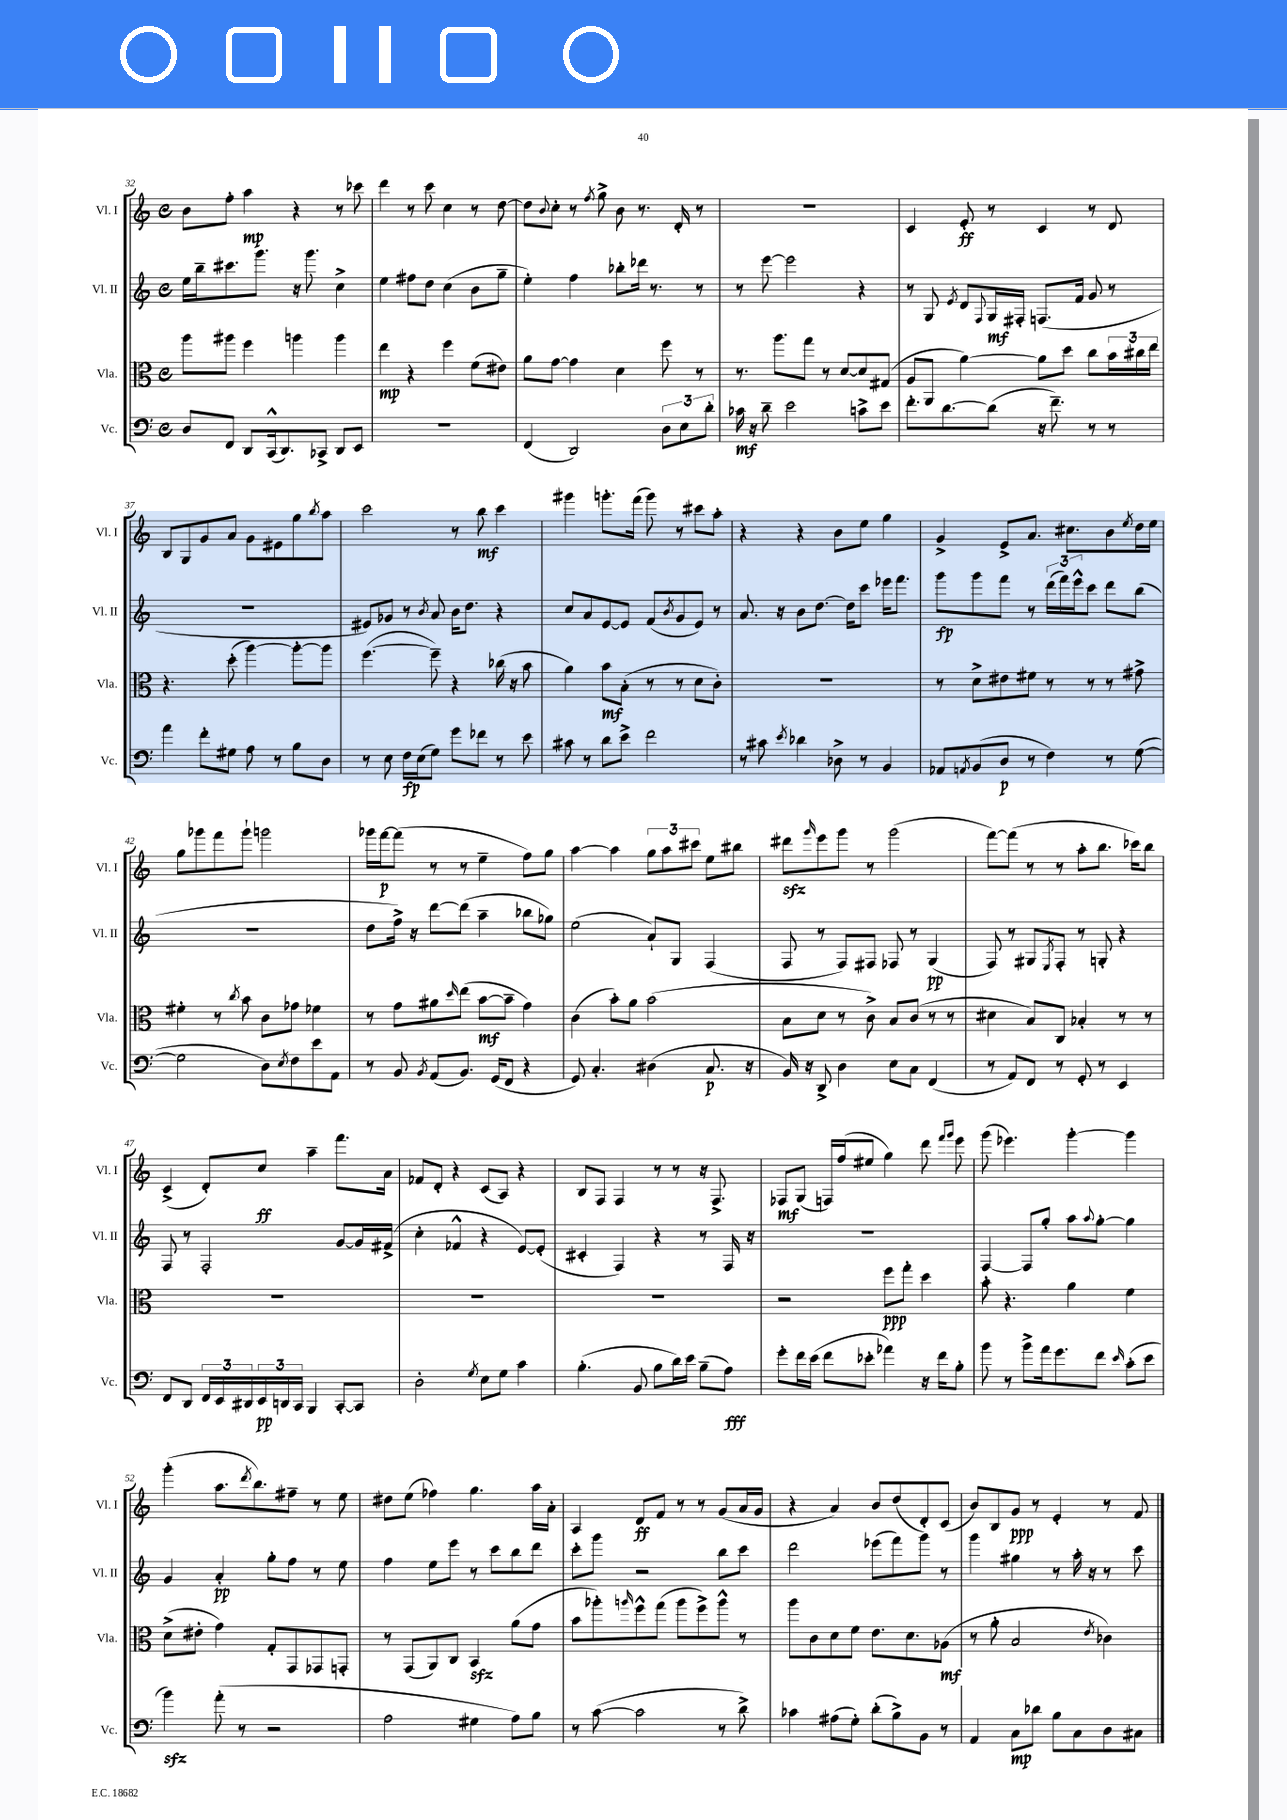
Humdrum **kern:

**kern	**dynam	**kern	**dynam	**kern	**dynam	**kern	**dynam
*part4	*part4	*part3	*part3	*part2	*part2	*part1	*part1
*staff4	*staff4	*staff3	*staff3	*staff2	*staff2	*staff1	*staff1
*I"Vc.	*	*I"Vla.	*	*I"Vl. II	*	*I"Vl. I	*
*I'Vc.	*	*I'Vla.	*	*I'Vl. II	*	*I'Vl. I	*
*clefF4	*	*clefC3	*	*clefG2	*	*clefG2	*
*k[]	*	*k[]	*	*k[]	*	*k[]	*
*M4/4	*	*M4/4	*	*M4/4	*	*M4/4	*
*met(c)	*	*met(c)	*	*met(c)	*	*met(c)	*
=32	=32	=32	=32	=32	=32	=32	=32
8D/L	.	8aa\L	.	16ee\LL	.	8b\L	.
.	.	.	.	16bb~\J	.	.	.
8FF/J	.	8aa#X\J	.	8.ccc#X\	.	8ff'\J	.
8DD/L	.	4ff\	.	.	.	4aa\	mp
.	.	.	.	8.ggg\J	.	.	.
(16CC^^/k	.	.	.	.	.	.	.
8.DD/)	.	.	.	.	.	.	.
.	.	4aan\	.	16r	.	4r	.
.	.	.	.	8.ggg\	.	.	.
8CC-X^/J	.	.	.	.	.	.	.
8DD/L	.	4aa\	.	4cc^\	.	8r	.
8EE/J	.	.	.	.	.	8ccc-X\	.
=33	=33	=33	=33	=33	=33	=33	=33
1r	.	4ee\	mp	4ee\	.	4ddd\	.
.	.	4r	.	8ff#X\L	.	8r	.
.	.	.	.	8dd\J	.	8ccc\	.
.	.	4ff\	.	(4cc\	.	4cc\	.
.	.	(8f\L	.	8b\L	.	8r	.
.	.	8e#X\J)	.	8gg~\J	.	[8dd\	.
=34	=34	=34	=34	=34	=34	=34	=34
(4FF/	.	8a\L	.	4ee'\)	.	8dd\L]	.
.	.	.	.	.	.	8qqb/	.
.	.	[8g\J	.	.	.	8cc'\J	.
2DD/)	.	4g\]	.	4ff\	.	8r	.
.	.	.	.	.	.	8qff/	.
.	.	.	.	.	.	8gg^\	.
.	.	4d\	.	8bb-X'\L	.	8b\	.
.	.	.	.	16ddd-X\Jk	.	8.r	.
.	.	.	.	8.r	.	.	.
12D\L	.	8ff\	.	.	.	.	.
.	.	.	.	.	.	16d'/	.
12E\	.	.	.	.	.	.	.
.	.	8r	.	8r	.	8r	.
12d'\J	.	.	.	.	.	.	.
=35	=35	=35	=35	=35	=35	=35	=35
16c-X\	mf	8.r	.	8r	.	1r	.
16r	.	.	.	.	.	.	.
8d~\	.	.	.	[8eee\	.	.	.
.	.	8.aa\L	.	.	.	.	.
2e\	.	.	.	2eee\]	.	.	.
.	.	8gg\J	.	.	.	.	.
.	.	8r	.	.	.	.	.
.	.	[8d/L	.	.	.	.	.
8cn^\L	.	8d/]	.	4r	.	.	.
8e\J	.	(8G#X/J	.	.	.	.	.
=36	=36	=36	=36	=36	=36	=36	=36
8.f'\L	.	8A/L	.	8r	.	4c/	.
.	.	8AA/J	.	8G/	.	.	.
[8.d\	.	.	.	.	.	.	.
.	.	.	.	8qe/	.	.	.
.	.	[4a\)	.	8d/L	.	8e'/	ff
.	.	.	.	8qqF/	.	.	.
(8d\J]	.	.	.	16G/L	mf	8r	.
.	.	.	.	16F#X'/JJ	.	.	.
16r	.	8a\L]	.	(8.Fn/L	.	4c/	.
8.f~\)	.	.	.	.	.	.	.
.	.	8dd\J	.	.	.	.	.
.	.	.	.	16f/Jk	.	.	.
8r	.	8cc\L	.	8g/	.	8r	.
8r	.	24b\L	.	8r	.	8d/	.
.	.	24cc#X\	.	.	.	.	.
.	.	24ee\JJ	.	.	.	.	.
!!LO:LB:g=z
=37	=37	=37	=37	=37	=37	=37	=37
4a\	.	4.r	.	1r	.	8B/L	.
.	.	.	.	.	.	8G/	.
8f'\L	.	.	.	.	.	8g/	.
8G#X\J	.	(8dd'\	.	.	.	8a/J	.
8A\	.	[4aa\)	.	.	.	8g\L	.
8r	.	.	.	.	.	8e#X\	.
8B\L	.	8aa'\L_	.	.	.	8gg\	.
.	.	.	.	.	.	8qbb/	.
8D\J	.	8aa\J]	.	.	.	8aa\J	.
=38	=38	=38	=38	=38	=38	=38	=38
8r	.	([4.ff\	.	8e#X/L)	.	2ccc\	.
8E\	.	.	.	8g-X/J	.	.	.
16F\LL	fp	.	.	8r	.	.	.
(16E\J	.	.	.	.	.	.	.
.	.	.	.	8qb/	.	.	.
8G\J)	.	8ff~\])	.	8a/	.	.	.
8g\L	.	4r	.	16b\KL	.	8r	.
.	.	.	.	8.dd\J	.	.	.
8f-X\J	.	.	.	.	.	8bb\	mf
8r	.	(16cc-X\	.	4r	.	4ccc\	.
.	.	16r	.	.	.	.	.
8e\	.	8b\	.	.	.	.	.
=39	=39	=39	=39	=39	=39	=39	=39
8c#X\	.	4a\)	.	8cc/L	.	4ggg#X\	.
8r	.	.	.	8a/	.	.	.
8d\L	.	8b\L	mf	[8e/	.	8.gggn'\L	.
8e^\J	.	(8B'\J	.	8e/J]	.	.	.
.	.	.	.	.	.	(16fff\Jk	.
2f\	.	8r	.	(8f/L	.	8ggg\)	.
.	.	.	.	8qb/	.	.	.
.	.	8r	.	8g/	.	8r	.
.	.	8d\L	.	8e/J)	.	8ccc#X\L	.
.	.	8c'\J)	.	8r	.	8aa'\J	.
=40	=40	=40	=40	=40	=40	=40	=40
8r	.	1r	.	8.a/	.	4r	.
8c#X\	.	.	.	.	.	.	.
.	.	.	.	16r	.	.	.
8qe/	.	.	.	.	.	.	.
4d-X\	.	.	.	8b\L	.	4r	.
.	.	.	.	[8.dd\J	.	.	.
8D-X^\	.	.	.	.	.	8b\L	.
.	.	.	.	16dd\KL]	.	.	.
8r	.	.	.	8ccc\J	.	8ee\J	.
4BB/	.	.	.	16eee-X\KL	.	4gg\	.
.	.	.	.	8.fff\J	.	.	.
=41	=41	=41	=41	=41	=41	=41	=41
8AA-X/L	.	8r	.	8ggg\L	fp	4g^/	.
8qAAn/	.	.	.	.	.	.	.
(8BB/	.	8d^\L	.	8ggg\	.	.	.
8D/J	p	8e#X\	.	8fff\J	.	8e^/L	.
8r	.	8f#X\J	.	8r	.	8.a/J	.
4F\)	.	8r	.	(24ddd\LL	.	.	.
.	.	.	.	24fff\)	.	.	.
.	.	.	.	.	.	8.cc#X\L	.
.	.	.	.	24eee^^\J	.	.	.
.	.	8r	.	8ccc\J	.	.	.
8r	.	8r	.	8ddd\L	.	8b\	.
.	.	.	.	.	.	8qee/	.
([8G\	.	8g#X^\	.	(8bb\J	.	16dd\L	.
.	.	.	.	.	.	16ee\JJ	.
!!LO:LB:g=z
=42	=42	=42	=42	=42	=42	=42	=42
2G\]	.	4f#X'\	.	1r	.	8gg\L	.
.	.	.	.	.	.	8ggg-X\	.
.	.	8r	.	.	.	8fff\	.
.	.	8qcc/	.	.	.	.	.
.	.	8b\	.	.	.	8ggg-`\J	.
8D\L)	.	8c\L	.	.	.	2gggn\	.
8qE/	.	.	.	.	.	.	.
8F\	.	8g-X\J	.	.	.	.	.
8e\	.	4f-X\	.	.	.	.	.
8AA\J	.	.	.	.	.	.	.
=43	=43	=43	=43	=43	=43	=43	=43
8r	.	8r	.	8dd\L	.	16ggg-X\LL	.
.	.	.	.	.	.	[16fff\J	p
8BB/	.	8g\L	.	16ff^\Jk)	.	(8fff\J]	.
.	.	.	.	16r	.	.	.
8qBB/	.	.	.	.	.	.	.
(8AA/L	.	8a#X\	.	[8ddd\L	.	8r	.
.	.	16qqdd/	.	.	.	.	.
8.BB/J)	.	(8ee\J	.	(8ddd\J]	.	8r	.
.	.	[8b\L	mf	4aa~\	.	4ee~\	.
(16GG/KL	.	.	.	.	.	.	.
8FF/J	.	8b~\J]	.	.	.	.	.
4r	.	4g\)	.	8bb-X\L	.	8ff\L)	.
.	.	.	.	8gg-X\J)	.	8gg\J	.
=44	=44	=44	=44	=44	=44	=44	=44
8GG/)	.	(4c\	.	(2ee\	.	[4aa\	.
4.C'/	.	.	.	.	.	.	.
.	.	8b'\L)	.	.	.	4aa\]	.
.	.	8a\J	.	.	.	.	.
(4D#X\	.	(2b\	.	8a`/L)	.	12gg\L	.
.	.	.	.	.	.	12aa\	.
.	.	.	.	8G/J	.	.	.
.	.	.	.	.	.	12ccc#X\J	.
8.C/	p	.	.	(4F/	.	8ee\L	.
.	.	.	.	.	.	8bb#X\J	.
16r	.	.	.	.	.	.	.
=45	=45	=45	=45	=45	=45	=45	=45
16BB/)	.	8B\L	.	8F/	.	8ddd#Xzz\L	.
16r	.	.	.	.	.	.	.
.	.	.	.	.	.	16qqggg/	.
8DD^/	.	8d\J	.	8r	.	8eee\	.
4D\	.	8r	.	8F/L)	.	8ggg\J	.
.	.	8c^\)	.	8F#X/J	.	8r	.
8E\L	.	8B/L	.	8F-X/	.	(2ggg\	.
8C\J	.	(8c/J	.	8r	.	.	.
(4FF/	.	8r	.	(4G/	pp	.	.
.	.	8r	.	.	.	.	.
=46	=46	=46	=46	=46	=46	=46	=46
8r	.	4d#X\	.	8F/)	.	[8fff\L)	.
8AA/L)	.	.	.	8r	.	(8fff\J]	.
8FF/J	.	8B/L)	.	8G#X/L	.	8r	.
.	.	.	.	8qE/	.	.	.
8r	.	8C/J	.	8F'/J	.	8r	.
8GG'/	.	4B-X'/	.	8r	.	8aa'\L	.
8r	.	.	.	8Gn'/	.	8.bb\J	.
4EE/	.	8r	.	4r	.	.	.
.	.	.	.	.	.	16ccc-X\KL)	.
.	.	8r	.	.	.	8bb\J	.
!!LO:LB:g=z
=47	=47	=47	=47	=47	=47	=47	=47
8FF/L	.	1r	.	8F/	.	(4c^/	.
8DD/J	.	.	.	8r	.	.	.
24FF/LL	.	.	.	2F'/	.	8d'/L)	.
24EE/	.	.	.	.	.	.	.
24DD#X/	.	.	.	.	.	.	.
24EE/	pp	.	.	.	.	8cc/J	ff
24DDn/	.	.	.	.	.	.	.
24CC/JJ	.	.	.	.	.	.	.
4BBB/	.	.	.	.	.	4aa~\	.
[8CC'/L	.	.	.	[8g/L	.	8.fff\L	.
8CC/J]	.	.	.	16g/L]	.	.	.
.	.	.	.	(16f#X^/JJ	.	16a\Jk	.
=48	=48	=48	=48	=48	=48	=48	=48
2D'\	.	1r	.	4cc'\	.	8f-X/L	.
.	.	.	.	.	.	8d'/J	.
.	.	.	.	4f-X^^/	.	4r	.
8qG/	.	.	.	.	.	.	.
8E\L	.	.	.	4r	.	(8c/L	.
8G\J	.	.	.	.	.	8A/J)	.
4c\	.	.	.	[8e/L)	.	4r	.
.	.	.	.	(8e'/J]	.	.	.
=49	=49	=49	=49	=49	=49	=49	=49
(4.B'\	.	1r	.	4c#X'/	.	8B/L	.
.	.	.	.	.	.	8F/J	.
.	.	.	.	4F/)	.	4F/	.
8BB/	.	.	.	.	.	.	.
8B\L	.	.	.	4r	.	8r	.
16d\L)	.	.	.	.	.	8r	.
16e\JJ	.	.	.	.	.	.	.
(8B~\L	.	.	.	8r	.	16r	.
.	.	.	.	.	.	8.F^/	.
8A\J)	fff	.	.	16F/	.	.	.
.	.	.	.	16r	.	.	.
=50	=50	=50	=50	=50	=50	=50	=50
8g'\L	.	2r	.	1r	.	8F-X/L	mf
16f\L	.	.	.	.	.	(8G/J	.
(16e\JJ	.	.	.	.	.	.	.
8f\L	.	.	.	.	.	16Fn/LL)	.
.	.	.	.	.	.	(16ff/J	.
8e-X'\J	.	.	.	.	.	8ee#X/J	.
4a-X\)	.	8ff\L	ppp	.	.	4gg\)	.
.	.	8gg'\J	.	.	.	.	.
16r	.	4dd\	.	.	.	8ddd\	.
16f\KL	.	.	.	.	.	.	.
.	.	.	.	.	.	16qqfff/LL	.
.	.	.	.	.	.	16qqggg/JJ	.
8B'\J	.	.	.	.	.	8eee\	.
=51	=51	=51	=51	=51	=51	=51	=51
8b\	.	8b'\	.	[4F/	.	(8ggg\	.
8r	.	4.r	.	.	.	4.eee-X\)	.
8b^\L	.	.	.	8F/L]	.	.	.
16a\k	.	.	.	8gg'/J	.	.	.
8.g\	.	.	.	.	.	.	.
.	.	4a\	.	8aa\L	.	[4ggg'\	.
.	.	.	.	8qqaa/	.	.	.
8f\J	.	.	.	[8gg'\J	.	.	.
16qqe/	.	.	.	.	.	.	.
(8c'\L	.	4f\	.	4gg\]	.	4ggg\]	.
8e\J	.	.	.	.	.	.	.
!!LO:LB:g=z
=52	=52	=52	=52	=52	=52	=52	=52
4bzz\)	.	(8d^\L	.	4g/	.	(4ggg'\	.
.	.	8e#X'\J	.	.	.	.	.
(8a'\	.	4g\)	.	4a'/	pp	8.aa\L	.
8r	.	.	.	.	.	.	.
.	.	.	.	.	.	8qddd/	.
.	.	.	.	.	.	8.bb\)	.
2r	.	8G'/L	.	8gg'\L	.	.	.
.	.	8GG/	.	8ff\J	.	8ff#X~\J	.
.	.	8GG-X/	.	8r	.	8r	.
.	.	8GGn'/J	.	8ee\	.	8ee\	.
=53	=53	=53	=53	=53	=53	=53	=53
2A\	.	8r	.	4ff\	.	8dd#X\L	.
.	.	(8GG/L	.	.	.	(8ee\J	.
.	.	8AA/)	.	8ee\L	.	4ff-X\)	.
.	.	8C/J	.	8eee\J	.	.	.
4G#X\	.	4BBzz/	.	8r	.	4.gg\	.
.	.	.	.	8ccc\L	.	.	.
8A\L)	.	(8a\L	.	8bb\	.	.	.
8B\J	.	8g\J	.	8ddd\J	.	16aa\LL	.
.	.	.	.	.	.	16a'\JJ	.
=54	=54	=54	=54	=54	=54	=54	=54
8r	.	8b\L	.	8ccc'\L	.	4A/	.
([8c\	.	8aa-X'\)	.	8ggg\J	.	.	.
.	.	16qqaan/	.	.	.	.	.
2c\]	.	8ff^^\	.	2r	.	8d/L	ff
.	.	(8gg\J	.	.	.	8f/J	.
.	.	8aa\L	.	.	.	8r	.
.	.	8ff^\)	.	.	.	8r	.
8r	.	8aa^^\J	.	8bb\L	.	(8g/L	.
8d^\)	.	8r	.	8ccc\J	.	16a/L	.
.	.	.	.	.	.	16g/JJ	.
=55	=55	=55	=55	=55	=55	=55	=55
4c-X\	.	8aa\L	.	2ddd\	.	4r	.
.	.	8c\	.	.	.	.	.
(8A#X\L	.	8d\	.	.	.	4a/)	.
8G'\J)	.	8f\J	.	.	.	.	.
(8d'\L	.	8.e\L	.	(8eee-X\L	.	8b/L	.
8B^\)	.	.	.	8fff\)	.	(8dd/	.
.	.	8.d\	.	.	.	.	.
8BB\J	.	.	.	8ggg\J	.	8d'/)	.
8r	.	(8A-X\J	mf	8r	.	(8c/J	.
=56	=56	=56	=56	=56	=56	=56	=56
4AA/	.	8r	.	4ggg\	.	8b/L)	.
.	.	8a'\	.	.	.	8B/	.
8C\L	mp	2B/	.	4gg#X\	.	8g/J	ppp
8d-X\J	.	.	.	.	.	8r	.
8B\L	.	.	.	8r	.	4e'/	.
8C\	.	.	.	16aa'\	.	.	.
.	.	.	.	16r	.	.	.
.	.	8qe/	.	.	.	.	.
8D\	.	4c-X\)	.	8r	.	8r	.
8C#X\J	.	.	.	8ccc\	.	8f/	.
==	==	==	==	==	==	==	==
*-	*-	*-	*-	*-	*-	*-	*-
